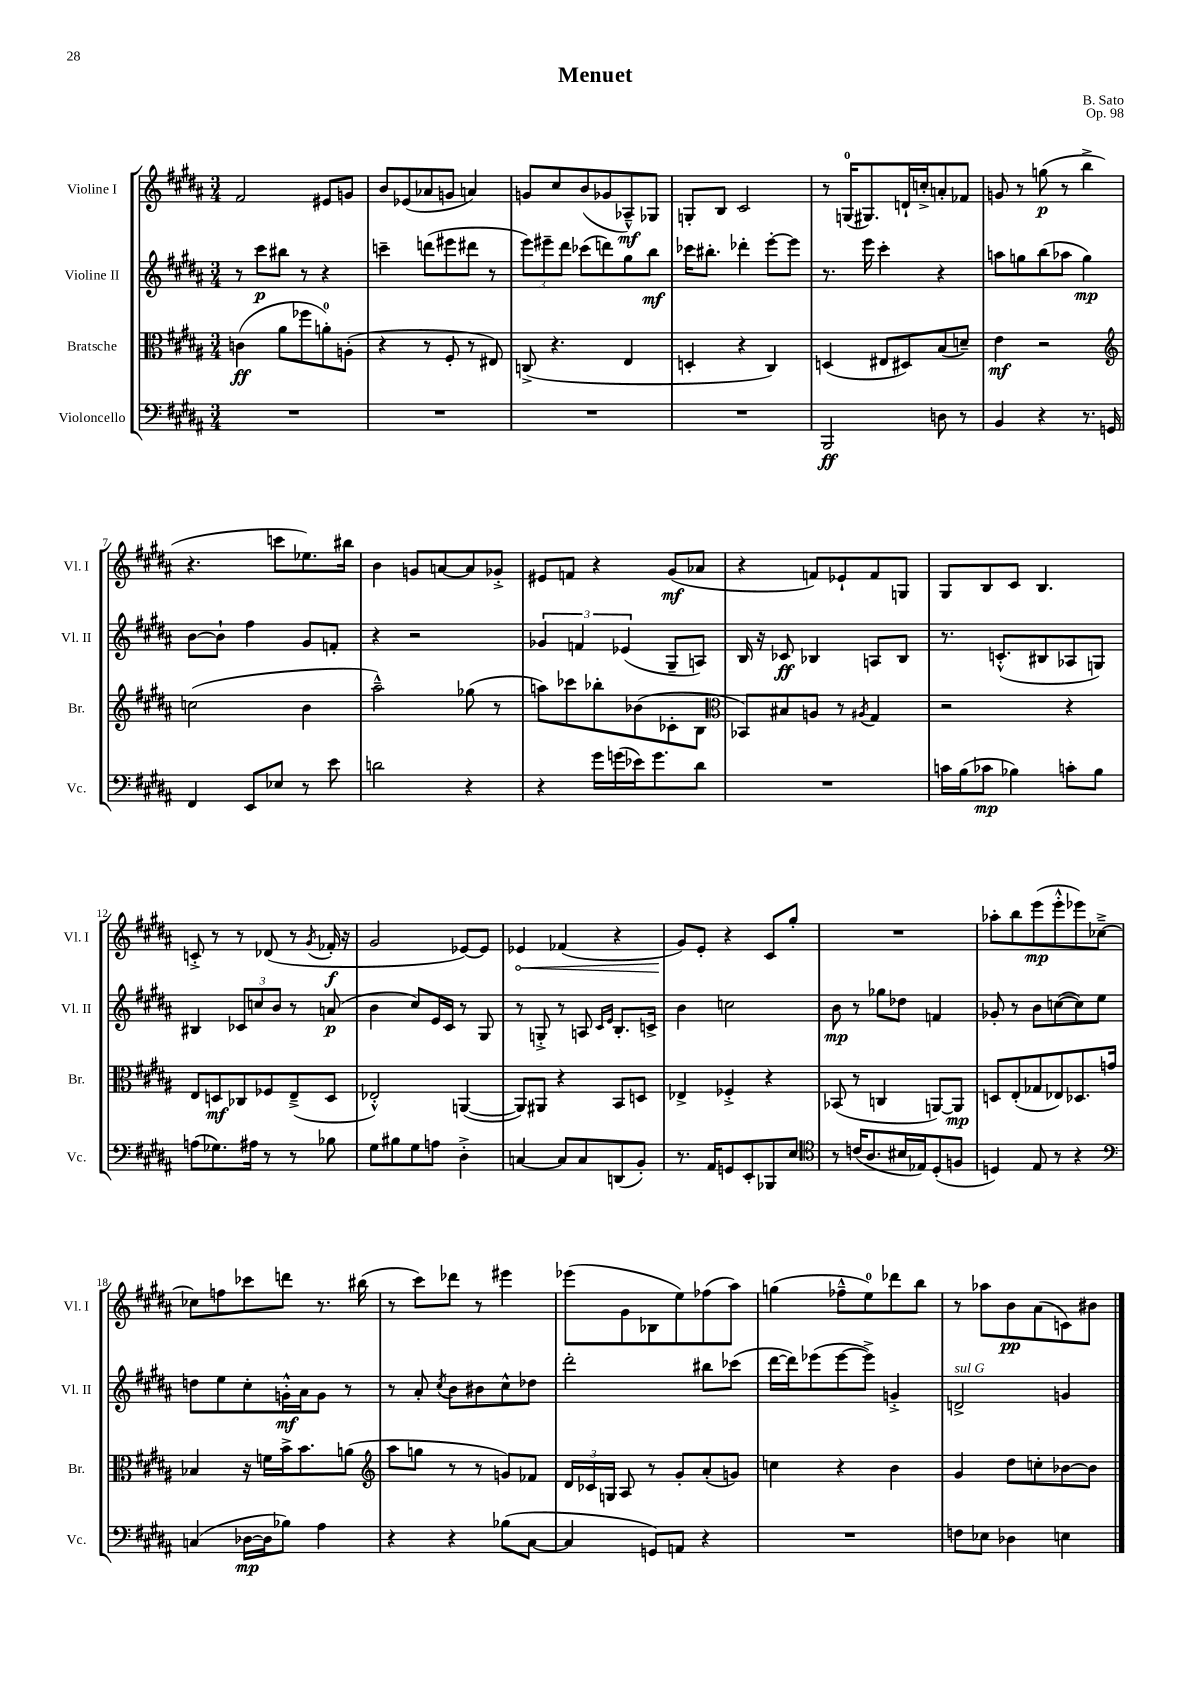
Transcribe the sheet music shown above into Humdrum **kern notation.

**kern	**kern	**kern	**kern
*staff4	*staff3	*staff2	*staff1
*clefF4	*clefC3	*clefG2	*clefG2
*k[f#c#g#d#a#]	*k[f#c#g#d#a#]	*k[f#c#g#d#a#]	*k[f#c#g#d#a#]
*M3/4	*M3/4	*M3/4	*M3/4
2.r	(4c\	8r	2f#/
.	.	8ccc#\L	.
.	8a#\L	8bb#\J	.
.	8ff-\	8r	.
.	8a'\)	4r	8e#/L
.	(8A'\J	.	8g/J
=	=	=	=
2.r	4r	4ccc~\	8b/L
.	.	.	(8e-/
.	8r	(8ddd\L	8a-/
.	8F#'/	8eee#\	8g/J
.	8r	8ddd#\J	4a/)
.	8E#/)	8r	.
=	=	=	=
2.r	(8C^/	12eee\L)	8g/L
.	.	12eee#~\	.
.	4.r	.	8cc#/
.	.	12ddd#\J	.
.	.	(8ccc-\L	(8b/
.	.	8ddd\)	8g-/
.	4E/	8gg#\	8A-~^^/)
.	.	8bb\J	8G-/J
=	=	=	=
2.r	4D'/	16ccc-\LK	8G'/L
.	.	8.bb#'\J	.
.	.	.	8B/J
.	4r	4ddd-'\	2c#/
.	4C#/)	[8eee'\L	.
.	.	8eee\]J	.
=	=	=	=
2BBB/	(4D/	8.r	8r
.	.	.	(16G/LK
.	.	16eee\	8.G#/)
.	8E#/L	4ccc#'\	.
.	8D#/)	.	16d`/L
.	.	.	16cc'^/J
8D\	(8B/	4r	8a'/
8r	8d~/J)	.	8f-/J
=	=	=	=
4BB/	4e\	8aa\L	8g/
.	.	8gg\	8r
4r	2r	(8bb\	(8gg\
.	.	8aa-\J	8r
8.r	.	4gg\)	4bb^\
16GG/	.	.	.
=	=	=	=
*	*clefG2	*	*
4FF#/	(2cc\	[8b\L	4.r
.	.	8b`\]J	.
8EE/L	.	4ff#\	.
8E-/J	.	.	8ccc\L
8r	4b\	8g#/L	8.ee-\)
8e\	.	8f'/J	.
.	.	.	16bb#\Jk
=	=	=	=
2d\	2aa#~^^\)	4r	4b\
.	.	2r	8g/L
.	.	.	[8a/
4r	(8gg-\	.	8a/]
.	8r	.	8g-'^/J
=	=	=	=
4r	8aa\L)	6g-/	8e#/L
.	8ccc-\	.	8f/J
.	.	6f/	.
16g#\LL	8bb-'\	.	4r
(16g\	.	.	.
.	.	(6e-/	.
16e-\J)	(8b-\	.	.
8.g\	.	.	.
.	8c-'\	8G#~/L	(8g#/L
8d#\J	8B\J	8A/J)	8a-/J
=	=	=	=
*	*clefC3	*	*
2.r	8BB-/L)	16B/	4r
.	.	16r	.
.	8B#/	8c-/	.
.	8A/J	4B-/	8f/L)
.	8r	.	8e-`/
.	8qA#/	.	.
.	4G#/	8A/L	8f/
.	.	8B-/J	8G/J
=	=	=	=
16c\LL	2r	8.r	8G#/L
(16B\J	.	.	.
8c-\J	.	.	8B/
.	.	(8.c'^^/L	.
4B-\)	.	.	8c#/J
.	.	8B#/	4.B/
8c'\L	4r	8A-/	.
8B-\J	.	8G/J)	.
=	=	=	=
(8A\L	8E/L	4B#/	8c'^/
8.G-\)	8D/	.	8r
.	8C-/	12c-/L	8r
16A#\Jk	.	.	.
.	.	12cc/	.
8r	8F-/	.	(8d-/
.	.	12b/J	.
8r	(8E~^/	8r	8r
.	.	.	8qg#/
8B-\	8D/J	(8a/	16f-'/
.	.	.	16r
=	=	=	=
8G#\L	2E-'^^/)	4b\	2g#/
8B#\	.	.	.
8G#\	.	8cc#/L)	.
8A\J	.	16e/L	.
.	.	16c#/JJ	.
4D#'^\	([4AA/	8r	[8e-/L)
.	.	8G#/	8e-/]J
=	=	=	=
[4C/	8AA/]L)	8r	4e-/
.	8AA#/J	8G'^/	.
8C/]L	4r	8r	(4f-/
8C/	.	8A/	.
.	.	16qqc#/LL	.
.	.	16qqe/JJ	.
(8DD/	8BB/L	8.B'/L	4r
8BB'/J)	8D/J	.	.
.	.	16c^/Jk	.
=	=	=	=
8.r	4E-^/	4b\	8g#/L)
.	.	.	8e'/J
16AA#/LK	.	.	.
8GG/	4F-'^/	2cc\	4r
8EE'/	.	.	.
8BBB-/	4r	.	8c#/L
8E/J	.	.	8gg#'/J
=	=	=	=
*clefC4	*	*	*
8r	(8BB-/	8b\	2.r
(16c/LK	8r	8r	.
8.A#/	.	.	.
.	4C/	8gg-\L	.
16B#/L	.	8dd-\J	.
16E-/J)	.	.	.
(8D#'/	[8AA/L)	4f/	.
8F/J	8AA/]J	.	.
=	=	=	=
4D/)	8D/L	8g-'/	8aa-'\L
.	(8E'/	8r	8bb\
8E/	8G-/	8b\L	(8eee\
8r	8E-/)	([8cc\	8eee'^^\
4r	8.D-/	8cc\])	8eee-\)
.	.	8ee\J	[8cc-~^\J
.	16g/Jk	.	.
=	=	=	=
*clefF4	*	*	*
(4C/	4B-/	8dd\L	8cc-\]L
.	.	8ee\	8ff\
[16D-\LL	16r	8cc#'\	8ccc-\
16D-\]J	16f\LL	.	.
8B-\J)	16b^\J	16g'^^\L	8ddd\J
.	8.b\	16a#\J	.
4A#\	.	8g\J	8.r
.	(8a\J	8r	.
.	.	.	(16bb#\
=	=	=	=
*	*clefG2	*	*
4r	8aa#\L	8r	8r
.	8gg\J	8a#'/	8ccc#\L)
.	.	8qcc#/	.
4r	8r	8b\L	8ddd-\J
.	8r	8b#\	8r
(8B-\L	8g/L)	8cc#^^\	4eee#\
[8C#\J	8f-/J	8dd-\J	.
=	=	=	=
4C#/]	24d#/LL	2ddd#'\	(8eee-\L
.	24c-/	.	.
.	24G/JJ	.	.
.	8A#/	.	8g#\
8GG/L)	8r	.	8B-\
8AA/J	8g#'/L	.	8ee\)
4r	(8a#'/	8bb#\L	(8ff-\
.	8g/J)	(8ccc-\J	8aa#\J)
=	=	=	=
2.r	4cc\	[16ddd#\LL	(4gg\
.	.	16ddd#\]J)	.
.	.	(8eee-\	.
.	4r	[8eee-\	8ff-~^^\L
.	.	8eee-^\]J)	8ee\)
.	4b\	4g'^/	8ddd-\
.	.	.	8bb\J
=	=	=	=
8F\L	4g#/	2d^/	8r
8E-\J	.	.	8aa-\L
4D-\	8dd#\L	.	8b\
.	8cc'\	.	(8a#\
4E\	[8b-\	4g/	8c\)
.	8b-\]J	.	8b#\J
==	==	==	==
*-	*-	*-	*-
